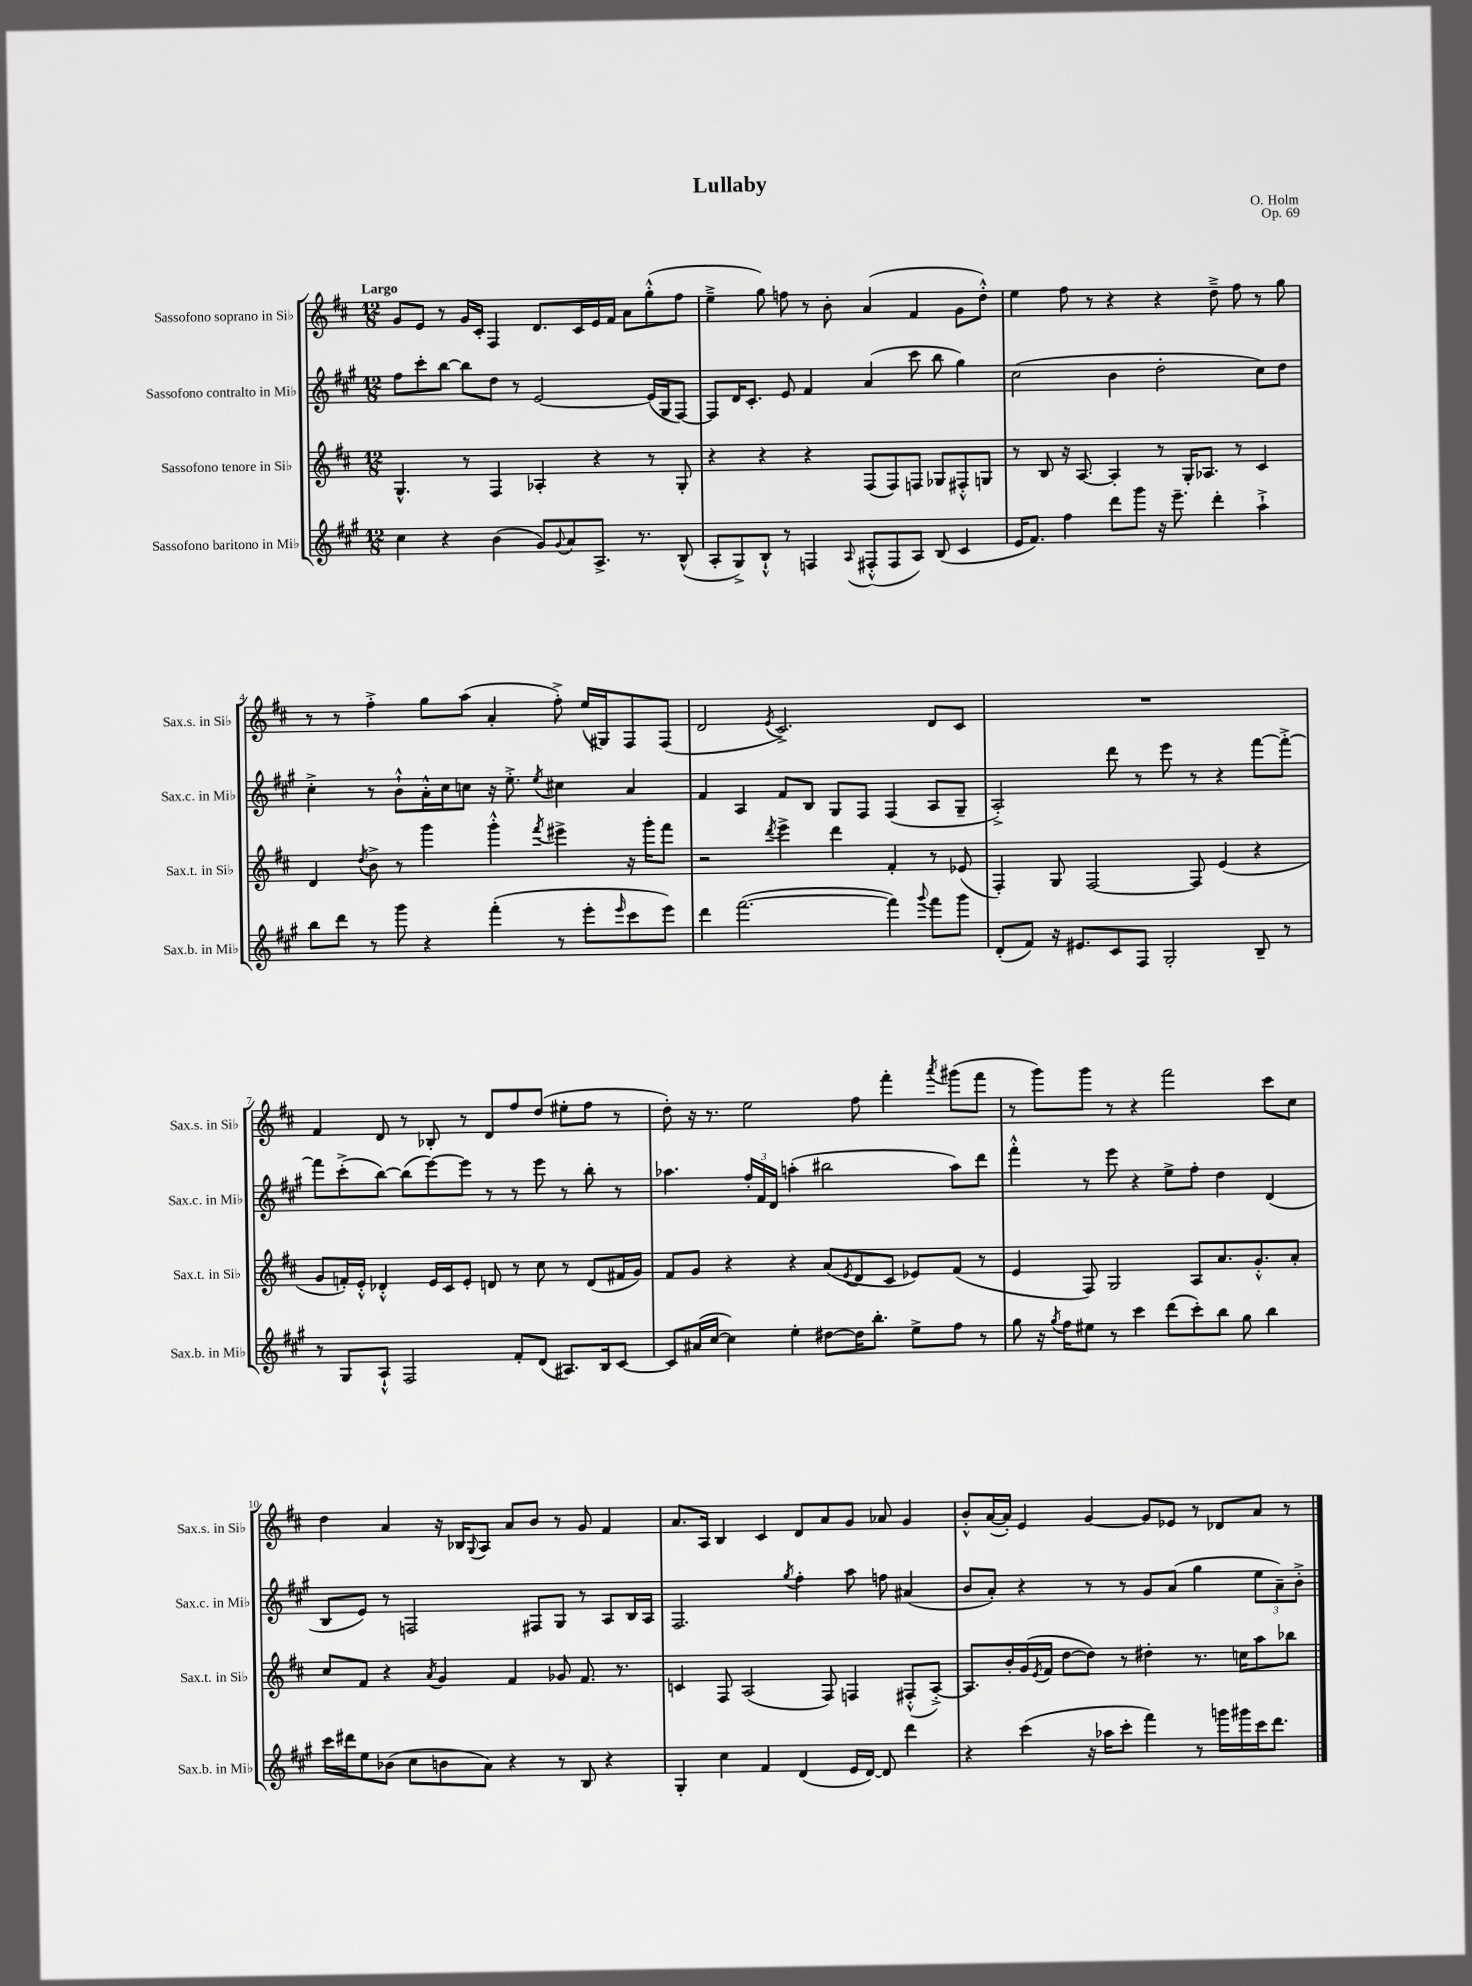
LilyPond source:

\header { title = "Lullaby" composer = "O. Holm" opus = "Op. 69" }
<<
\new StaffGroup <<
\new Staff = "s0" \with { instrumentName = "Sassofono soprano in Sib" shortInstrumentName = "Sax.s. in Sib" } {
    \clef treble \key d \major \numericTimeSignature \time 12/8 \tempo "Largo"
    g'8 e'8 r8 g'16 cis'16-. fis4 d'8. cis'16 e'16 fis'16 a'8 g''8-.-^( fis''8 |
    e''4---> g''8) f''8 r8 b'8-. a'4( fis'4 g'8 d''8-.-^) |
    e''4 fis''8 r8 r4 r4 d''8---> fis''8 r8 g''8 |
    r8 r8 fis''4-.-> g''8 a''8( a'4-. fis''8-.->) e''16( gis16) fis8 fis8( |
    d'2 \acciaccatura { e'8 } cis'2.->) d'8 cis'8 |
    R1. |
    fis'4 d'8 r8 bes8-. r8 d'8 fis''8 d''8( eis''8-. fis''8 r8 |
    d''8-.) r16 r8. e''2 fis''8 fis'''4-. \acciaccatura { a'''8 } gis'''8( fis'''8 |
    r8 g'''8) g'''8 r8 r4 fis'''2 cis'''8 cis''8 |
    d''4 a'4 r16 bes16 \appoggiatura { g8 } a8 a'8 b'8 r8 g'8 fis'4 |
    a'8. a16 b4 cis'4 d'8 a'8 g'8 aes'8 g'4 |
    b'8-.-^ a'16~( a'16-.) e'4 g'4~ g'8 ees'8 r8 des'8 a'8 r8 \bar "|." |
}
\new Staff = "s1" \with { instrumentName = "Sassofono contralto in Mib" shortInstrumentName = "Sax.c. in Mib" } {
    \clef treble \key a \major \numericTimeSignature \time 12/8
    fis''8 cis'''8-. b''8~ b''8 d''8 r8 e'2~ e'16( gis16 fis8~) |
    fis8 d'16 cis'8.-. e'8 fis'4 a'4( cis'''8 b''8 gis''4) |
    cis''2( b'4 d''2-. cis''8) d''8 |
    cis''4-.-> r8 b'8-!-^ a'16-.-^ cis''16 c''8 r16 e''8.-.-> \acciaccatura { e''8 } cis''4 a'4 |
    fis'4 a4 fis'8 b8 gis8 fis8 fis4( a8 gis8-- |
    a2-.->) d'''8 r8 e'''8 r8 r4 fis'''8~ fis'''8~-.-> |
    fis'''8 cis'''8-.->( b''8~) b''8( e'''8~) e'''8 r8 r8 e'''8 r8 b''8-. r8 |
    aes''4. \tuplet 3/2 { fis''16-. fis'16 d'16 } a''4-.( bis''2 a''8) d'''8 |
    fis'''4-.-^ r8 e'''8 r4 e''8-> fis''8-. d''4 d'4( |
    b8 e'8) r8 f2 fis8 gis8 r8 a8 b16 a16 |
    fis2. \acciaccatura { gis''8 } fis''4-. a''8 f''8 ais'4( |
    b'8 a'8-.) r4 r8 r8 gis'8 a'8( gis''4 \tuplet 3/2 { e''8 a'8--) b'8-.-> } \bar "|." |
}
\new Staff = "s2" \with { instrumentName = "Sassofono tenore in Sib" shortInstrumentName = "Sax.t. in Sib" } {
    \clef treble \key d \major \numericTimeSignature \time 12/8
    g4.-^ r8 fis4 aes4-. r4 r8 g8-. |
    r4 r4 r4 fis8( fis8) f8 ges8 fis8-.-^ g8 |
    r8 b8 r16 a8.~ a4-. r8 g16-. aes8. r8 cis'4 |
    d'4 \acciaccatura { d''8 } b'8-> r8 g'''4 g'''4-.-^ \acciaccatura { fis'''8 } eis'''4-> r16 g'''16-. fis'''8 |
    r2 \acciaccatura { d'''8 } e'''4-> d'''4 fis'4-. r8 ees'8( |
    fis4-.) g8 fis2~ fis8 e'4( r4 |
    g'8 f'16-.) e'16-.-^ des'4-.-^ e'16 cis'16 e'8-. d'8 r8 cis''8 r8 d'8( fis'16 g'16) |
    fis'8 g'8 r4 r4 a'8( \acciaccatura { e'8 } d'8 cis'8 ees'8) fis'8( r8 |
    e'4 fis8) g2 a8 a'8. g'8.-.-^ a'8-. |
    cis''8 fis'8 r4 \acciaccatura { a'8 } g'4 fis'4 ges'8 fis'8. r8. |
    c'4 fis8 a2( fis8) f4 fis8-.-^( a8~-.->) |
    a8. b'16-. g'16( \acciaccatura { e'8 } fis'16 d''8~ d''8) r8 dis''4-. r8. c''16 a''8 bes''8 \bar "|." |
}
\new Staff = "s3" \with { instrumentName = "Sassofono baritono in Mib" shortInstrumentName = "Sax.b. in Mib" } {
    \clef treble \key a \major \numericTimeSignature \time 12/8
    cis''4 r4 b'4( gis'8) \appoggiatura { gis'8 } a'8 a8.-> r8. b8-^( |
    a8-. gis8->) b8-!-^ r8 f4 \appoggiatura { a8 } fis8-.-^( fis8 a8) b8( cis'4 |
    e'16 fis'8.) fis''4 d'''8 gis'''8 r16 e'''8.-- d'''4-. a''4-!-> |
    b''8 d'''8 r8 gis'''8 r4 fis'''4-.( r8 e'''8-. \grace { e'''16 } cis'''8 e'''8) |
    d'''4 fis'''2.~( fis'''4) \appoggiatura { gis'''8 } fis'''8 gis'''8 |
    d'8-.( fis'8) r16 eis'8. cis'8 fis8 gis2-. b8-- r8 |
    r8 gis8 a8-!-^ fis2 fis'8-. d'8( ais8.) b16 cis'8~ |
    cis'8 ais'16( cis''16~ cis''4) e''4-. dis''8~ dis''16 b''8.-. e''8-> fis''8 r8 |
    gis''8 r16 \acciaccatura { gis''8 } fis''16 eis''8 r8 cis'''4 d'''8( cis'''8-.) b''8 gis''8 b''4 |
    cis'''16 dis'''16 e''8 bes'8( cis''8 b'8 a'8) r4 r8 b8 r4 |
    gis4-. cis''4 fis'4 d'4( e'16 d'16~) d'8 d'''4 |
    r4 cis'''4( r16 aes''16 cis'''8-. fis'''4) r8 g'''16 gis'''16 cis'''16 d'''8. \bar "|." |
}
>>
>>
